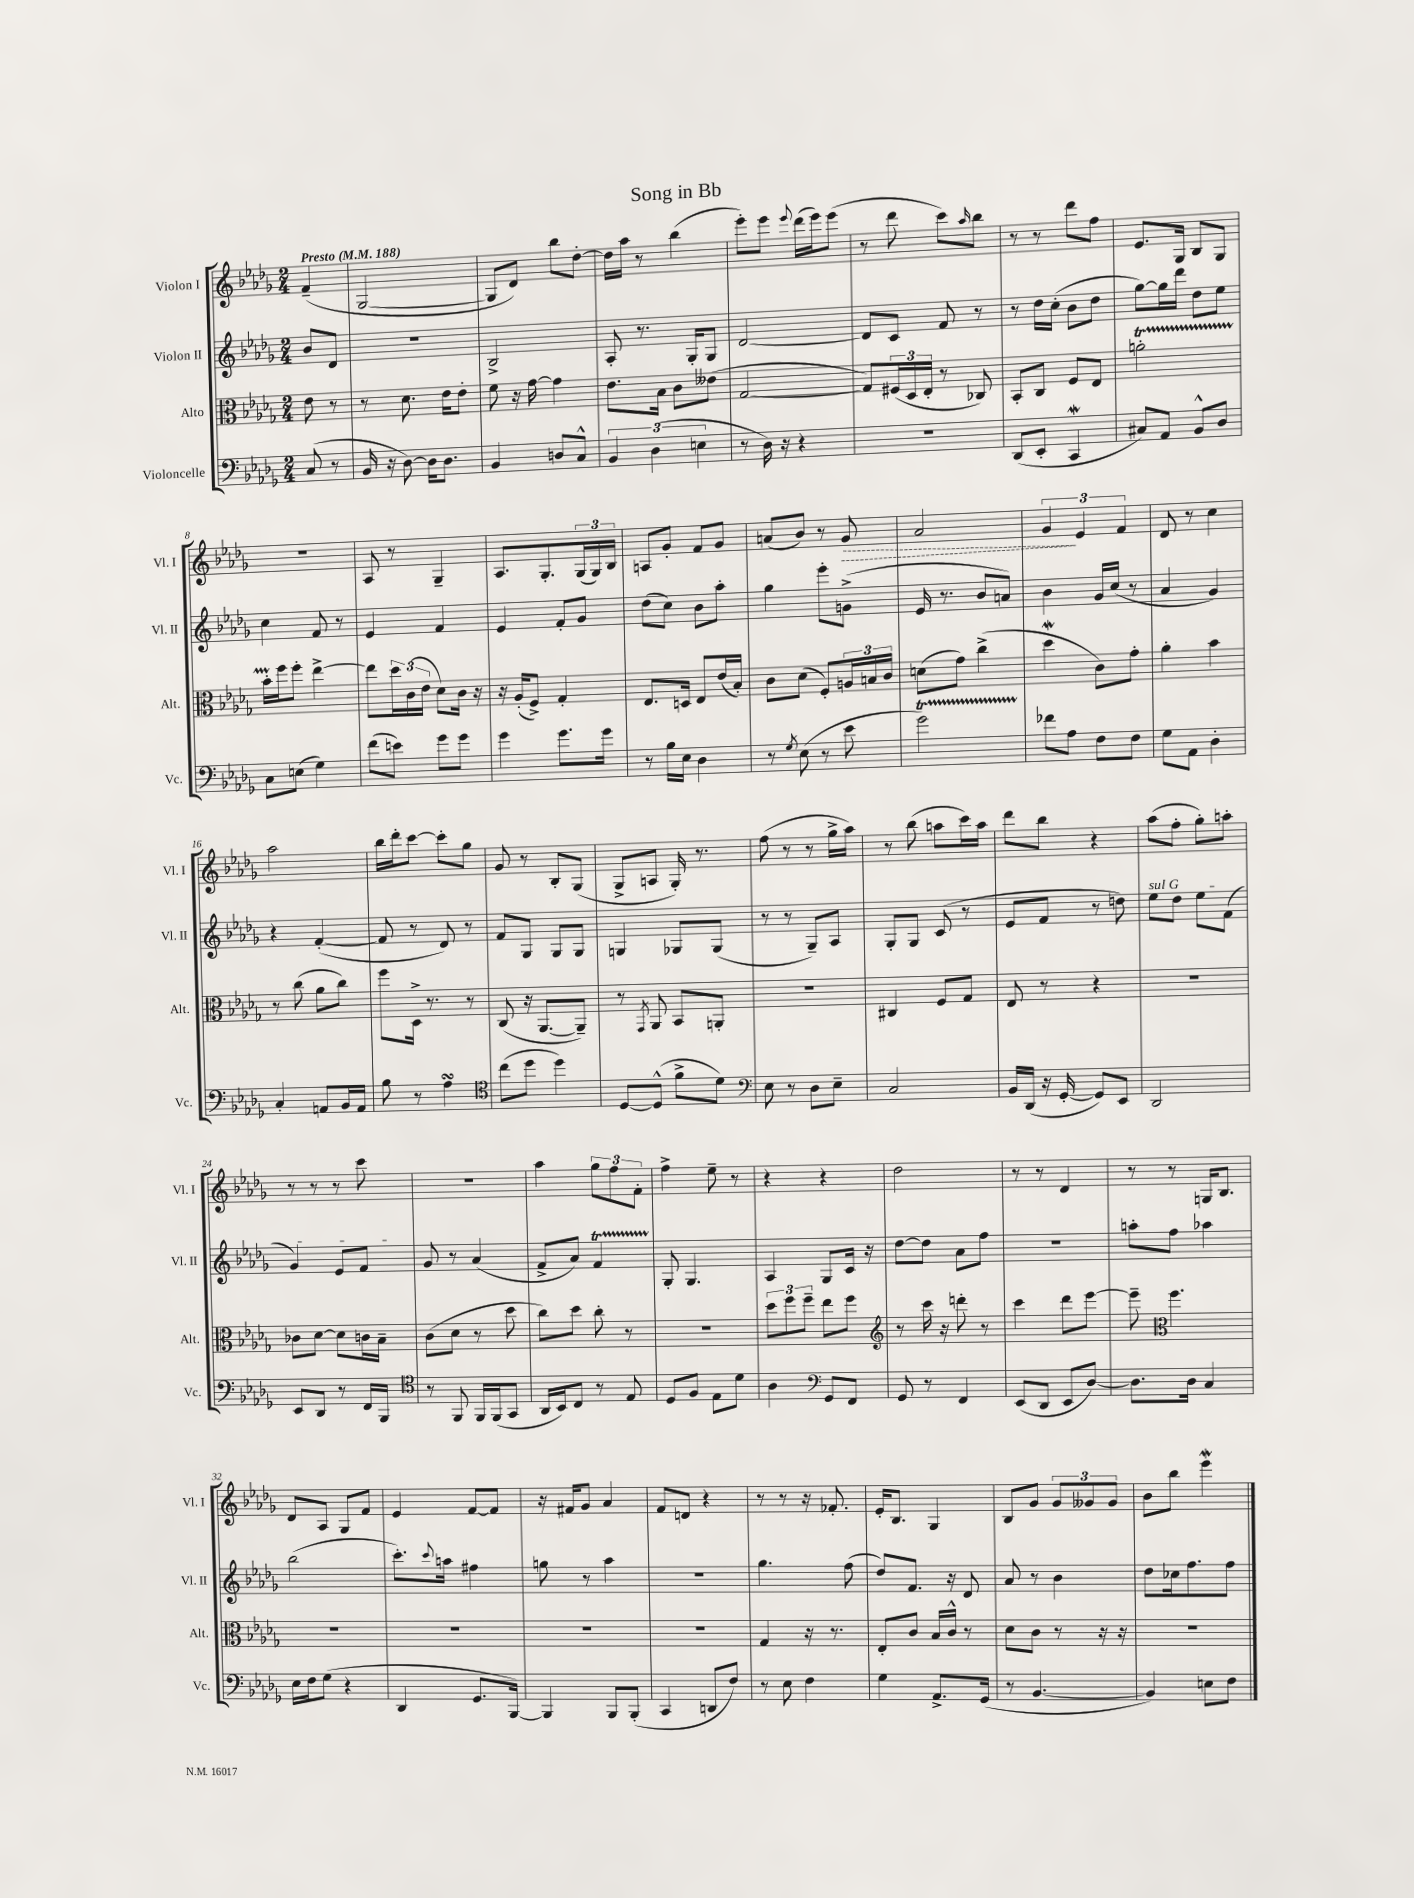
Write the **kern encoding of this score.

**kern	**kern	**kern	**kern	**dynam
*part4	*part3	*part2	*part1	*part1
*staff4	*staff3	*staff2	*staff1	*staff1
*I"Violoncelle	*I"Alto	*I"Violon II	*I"Violon I	*
*I'Vc.	*I'Alt.	*I'Vl. II	*I'Vl. I	*
*clefF4	*clefC3	*clefG2	*clefG2	*
*k[b-e-a-d-g-]	*k[b-e-a-d-g-]	*k[b-e-a-d-g-]	*k[b-e-a-d-g-]	*
*M2/4	*M2/4	*M2/4	*M2/4	*
*MM188	*MM188	*MM188	*MM188	*
=	=	=	=	=
!	!	!	!LO:TX:a:B:t=Presto	!
(8C/	8e-\	8b-/L	(4f~/	.
8r	8r	8d-/J	.	.
=1	=1	=1	=1	=1
16BB-/	8r	2r	[2G-/	.
16r	.	.	.	.
[8D-\)	8.d-\	.	.	.
16D-\KL]	.	.	.	.
8.D-\J	16e-\KL	.	.	.
.	8e-'\J	.	.	.
=2	=2	=2	=2	=2
4BB-/	8f\	2B-^/	8G-/L]	.
.	16r	.	8d-/J)	.
.	[16g-\	.	.	.
8Dn/L	4g-\]	.	8bb-\L	.
8C^^/J	.	.	[8dd-'\J	.
=3	=3	=3	=3	=3
6BB-/	8.e-\L	8A-'/	16dd-\LL]	.
.	.	.	16aa-\JJ	.
.	.	8.r	8r	.
(6D-\	.	.	.	.
.	16B-\Jk	.	.	.
.	8c\L	.	(4bb-\	.
.	.	16G-'/KL	.	.
6En\	.	.	.	.
.	(8e--X\J	8G-/J	.	.
=4	=4	=4	=4	=4
8r	[2G-/	[2d-/	8eee-'\L)	.
16D-\)	.	.	8eee-\J	.
16r	.	.	.	.
.	.	.	8qqeee-/	.
4r	.	.	(16ddd-\LL	.
.	.	.	16eee-\J)	.
.	.	.	(8eee-\J	.
=5	=5	=5	=5	=5
2r	8G-/L])	8d-/L]	8r	.
.	(24F#X/L	8c/J	8ddd-\	.
.	24D-/	.	.	.
.	24E-'/JJ	.	.	.
.	8r	8f/	8ccc\L)	.
.	.	.	16qqaa-/	.
.	8C-X/)	8r	8bb-\J	.
=6	=6	=6	=6	=6
(8DD-/L	8BB-'/L	8r	8r	.
8EE-'/J	8C/J	16dd-\LL	8r	.
.	.	(16cc'\JJ	.	.
4CCW/	8F/L	8b-\L	8ddd-\L	.
.	8E-/J	8dd-\J	8ff\J	.
=7	=7	=7	=7	=7
8C#X/L)	2ant'\	[8gg-\L)	8.e-/L	.
8AA-/J	.	16gg-\L]	.	.
.	.	16ddd-\JJ	16G-/Jk	.
8BB-^^/L	.	8dd-\L	8B-/L	.
8D-/J	.	8ee-\J	8G-/J	.
!!LO:LB:g=z
=8	=8	=8	=8	=8
8C\L	16b-TTT'\LL	4cc\	2r	.
.	16ff\J	.	.	.
(8En\J	8ff'\J	.	.	.
4G-\)	[4ee-^\	8f/	.	.
.	.	8r	.	.
=9	=9	=9	=9	=9
(8f\L	8ee-\L]	4e-/	8A-/	.
8en\J)	24dd-\L	.	8r	.
.	(24c\	.	.	.
.	24e-\JJ	.	.	.
8g-\L	8d-\L)	4f/	4G-~/	.
8g-\J	16c\Jk	.	.	.
.	16r	.	.	.
=10	=10	=10	=10	=10
4g-\	16r	4e-/	8.A-/L	.
.	(16A-'/KL	.	.	.
.	8F^/J)	.	.	.
.	.	.	8.G-'/	.
8.g-\L	4G-'/	8f'/L	.	.
.	.	8g-/J	(24G-/L	.
.	.	.	24G-/)	.
16g-\Jk	.	.	.	.
.	.	.	24B-/JJ	.
=11	=11	=11	=11	=11
8r	8.E-/L	(8dd-\L	8An/L	.
16B-\LL	.	8cc\J)	8g-'/J	.
16E-\JJ	16Dn/Jk	.	.	.
4D-\	8E-/L	8b-\L	8f/L	.
.	(16e-/L	8aa-'\J	8g-/J	.
.	16B-'/JJ)	.	.	.
=12	=12	=12	=12	=12
8r	8c\L	4gg-\	(8an/L	.
8qG-/	.	.	.	.
(8E-\	(8d-\J	.	8b-/J)	.
8r	8F'/L)	8eee-'\L	8r	.
!	!	!	!	!LO:HP:b
8e-\	24An/L	(8gn^\J	8g-/	>
.	24Bn/	.	.	.
.	24c/JJ	.	.	.
=13	=13	=13	=13	=13
2g-T\)	(8dn\L	16e-/	2a-/	.
.	.	8.r	.	.
.	8g-\J)	.	.	.
.	(4cc^\	8b-/L	.	.
.	.	8an/J)	.	.
=14	=14	=14	=14	=14
8f-X\L	4dd-w\	4b-\	6g-/	.
8A-\J	.	.	.	.
.	.	.	6e-/	]
8F\L	8c\L)	16g-/LL	.	.
.	.	(16cc/JJ	.	.
.	.	.	6f/	.
8F\J	8g-'\J	8r	.	.
=15	=15	=15	=15	=15
8G-\L	4a-'\	4a-/	8d-/	.
8AA-\J	.	.	8r	.
4D-'\	4b-\	4g-/)	4cc\	.
!!LO:LB:g=z
=16	=16	=16	=16	=16
4C'/	8r	4r	2aa-\	.
.	(8cc\	.	.	.
8AAn/L	8a-\L	([4f'/	.	.
16BB-/L	8cc\J)	.	.	.
16AA/JJ	.	.	.	.
=17	=17	=17	=17	=17
8B-\	8ff\L	8f/]	16bb-\LL	.
.	.	.	16ddd-'\J	.
8r	16D-^\Jk	8r	[8ccc\J	.
.	8.r	.	.	.
4A-sSSS\	.	8d-/)	8ccc'\L]	.
.	8r	8r	8gg-\J	.
=18	=18	=18	=18	=18
*clefC4	*	*	*	*
(8cc\L	(8C/	8f/L	8g-/	.
8dd-\J	16r	8G-/J	8r	.
.	[8.AA-/L	.	.	.
4dd-\)	.	8G-/L	8B-'/L	.
.	8AA-~/J])	8G-/J	(8G-/J	.
=19	=19	=19	=19	=19
[8D-/L	8r	4Gn/	8G-^/L	.
.	8qGG-/	.	.	.
(8D-^^/J]	8AA-/	.	8An/J	.
8f^\L	8BB-/L	8G-X/L	16G-'/)	.
.	.	.	8.r	.
8d-\J)	8AAn'/J	(8G-/J	.	.
=20	=20	=20	=20	=20
*clefF4	*	*	*	*
8E-\	2r	8r	(8ff\	.
8r	.	8r	8r	.
8D-\L	.	8G-~/L)	8r	.
8E-~\J	.	8A-/J	16gg-^\LL	.
.	.	.	16aa-\JJ)	.
=21	=21	=21	=21	=21
2C/	4C#X/	8G-'/L	8r	.
.	.	8G-/J	(8bb-\	.
.	8F/L	(8c/	8aan\L	.
.	8G-/J	8r	16ccc\L)	.
.	.	.	16aa\JJ	.
=22	=22	=22	=22	=22
16BB-/LL	8E-/	8e-/L	8ddd-\L	.
(16DD-/JJ	.	.	.	.
16r	8r	8f/J	8bb-\J	.
[16GG-'/	.	.	.	.
8GG-/L])	4r	8r	4r	.
8EE-/J	.	8ddn\)	.	.
=23	=23	=23	=23	=23
!	!	!LO:TX:a:i:t=sul G	!	!
2DD-/	2r	8ee-\L	(8aa-\L	.
.	.	8dd-\J	8ff'\J	.
.	.	8ee-\L	8gg-'\L)	.
.	.	(8f\J	8aan'\J	.
!!LO:LB:g=z
=24	=24	=24	=24	=24
8EE-/L	8c-X\L	4g-/)	8r	.
8DD-/J	[8d-\J	.	8r	.
8r	8d-\L]	8e-/L	8r	.
16FF/LL	16cn\L	8f/J	8ccc\	.
16BBB-/JJ	16B-~\JJ	.	.	.
=25	=25	=25	=25	=25
*clefC4	*	*	*	*
8r	(8c\L	8g-/	2r	.
8FF/	8d-\J	8r	.	.
16FF/LL	8r	(4a-/	.	.
(16FF/J	.	.	.	.
8GG-/J	8dd-\	.	.	.
=26	=26	=26	=26	=26
16AA-/LL	8cc\L)	8f^/L	4aa-\	.
16BB-/J)	.	.	.	.
8C/J	8dd-\J	8a-/J)	.	.
8r	8cc'\	4ft/	12gg-\L	.
.	.	.	12ff\	.
8E-/	8r	.	.	.
.	.	.	12f'\J	.
=27	=27	=27	=27	=27
8D-/L	2r	8G-'/	4ff^\	.
8F/J	.	4.G-/	.	.
8E-\L	.	.	8ee-~\	.
8d-\J	.	.	8r	.
=28	=28	=28	=28	=28
4A-\	12dd-\L	4A-/	4r	.
.	12ff\	.	.	.
.	12ff~\J	.	.	.
*clefF4	*	*	*	*
8GG-/L	8ee-\L	8G-/L	4r	.
8FF/J	8ff\J	16c/Jk	.	.
.	.	16r	.	.
=29	=29	=29	=29	=29
*	*clefG2	*	*	*
8GG-/	8r	[8dd-\L	2dd-\	.
8r	16ccc\	8dd-\J]	.	.
.	16r	.	.	.
4FF/	8dddn'\	8a-\L	.	.
.	8r	8ff\J	.	.
=30	=30	=30	=30	=30
(8EE-/L	4ccc\	2r	8r	.
8DD-/J	.	.	8r	.
8EE-/L	8ddd-\L	.	4d-/	.
[8D-/J)	[8eee-\J	.	.	.
=31	=31	=31	=31	=31
8.D-\L]	8eee-~\]	8aan'\L	8r	.
*	*clefC3	*	*	*
.	4.ff\	8ff\J	8r	.
16D-\Jk	.	.	.	.
4C/	.	4aa-X\	16Gn/KL	.
.	.	.	8.B-/J	.
!!LO:LB:g=z
=32	=32	=32	=32	=32
16E-\LL	2r	(2bb-\	8d-/L	.
16F\J	.	.	.	.
(8G-\J	.	.	8A-/J	.
4r	.	.	8G-/L	.
.	.	.	8f/J	.
=33	=33	=33	=33	=33
4DD-/	2r	8.ccc'\L)	4e-/	.
.	.	8qqccc/	.	.
.	.	16aan\Jk	.	.
8.GG-/L	.	4ff#X\	[8f/L	.
.	.	.	8f/J]	.
[16BBB-/Jk)	.	.	.	.
=34	=34	=34	=34	=34
4BBB-/]	2r	8ggn\	16r	.
.	.	.	16f#X/KL	.
.	.	8r	8g-/J	.
8BBB-/L	.	4aa-\	4a-/	.
(8BBB-'/J	.	.	.	.
=35	=35	=35	=35	=35
4CC/	2r	2r	8f/L	.
.	.	.	8dn/J	.
8DDn/L	.	.	4r	.
8F/J)	.	.	.	.
=36	=36	=36	=36	=36
8r	4G-/	4.gg-\	8r	.
8E-\	.	.	8r	.
4F\	16r	.	16r	.
.	8.r	.	8.f-X'/	.
.	.	(8ff\	.	.
=37	=37	=37	=37	=37
4G-\	8E-'/L	8dd-/L)	16e-'/KL	.
.	.	.	8.B-/J	.
.	8c/J	8.f/J	.	.
8.AA-^/L	16B-/LL	.	4G-/	.
.	16c^^/JJ	16r	.	.
.	8r	8d-/	.	.
(16GG-/Jk	.	.	.	.
=38	=38	=38	=38	=38
8r	8d-\L	8a-/	8B-/L	.
[4.BB-/	8c\J	8r	8g-/J	.
.	8r	4b-\	12g-/L	.
.	.	.	12g--X/	.
.	16r	.	.	.
.	.	.	12g--/J	.
.	16r	.	.	.
=39	=39	=39	=39	=39
4BB-/])	2r	8dd-\L	8b-\L	.
.	.	16cc-X\k	8bb-\J	.
.	.	8.ff\	.	.
8En\L	.	.	4eee-W\	.
8F\J	.	8ff\J	.	.
==	==	==	==	==
*-	*-	*-	*-	*-
